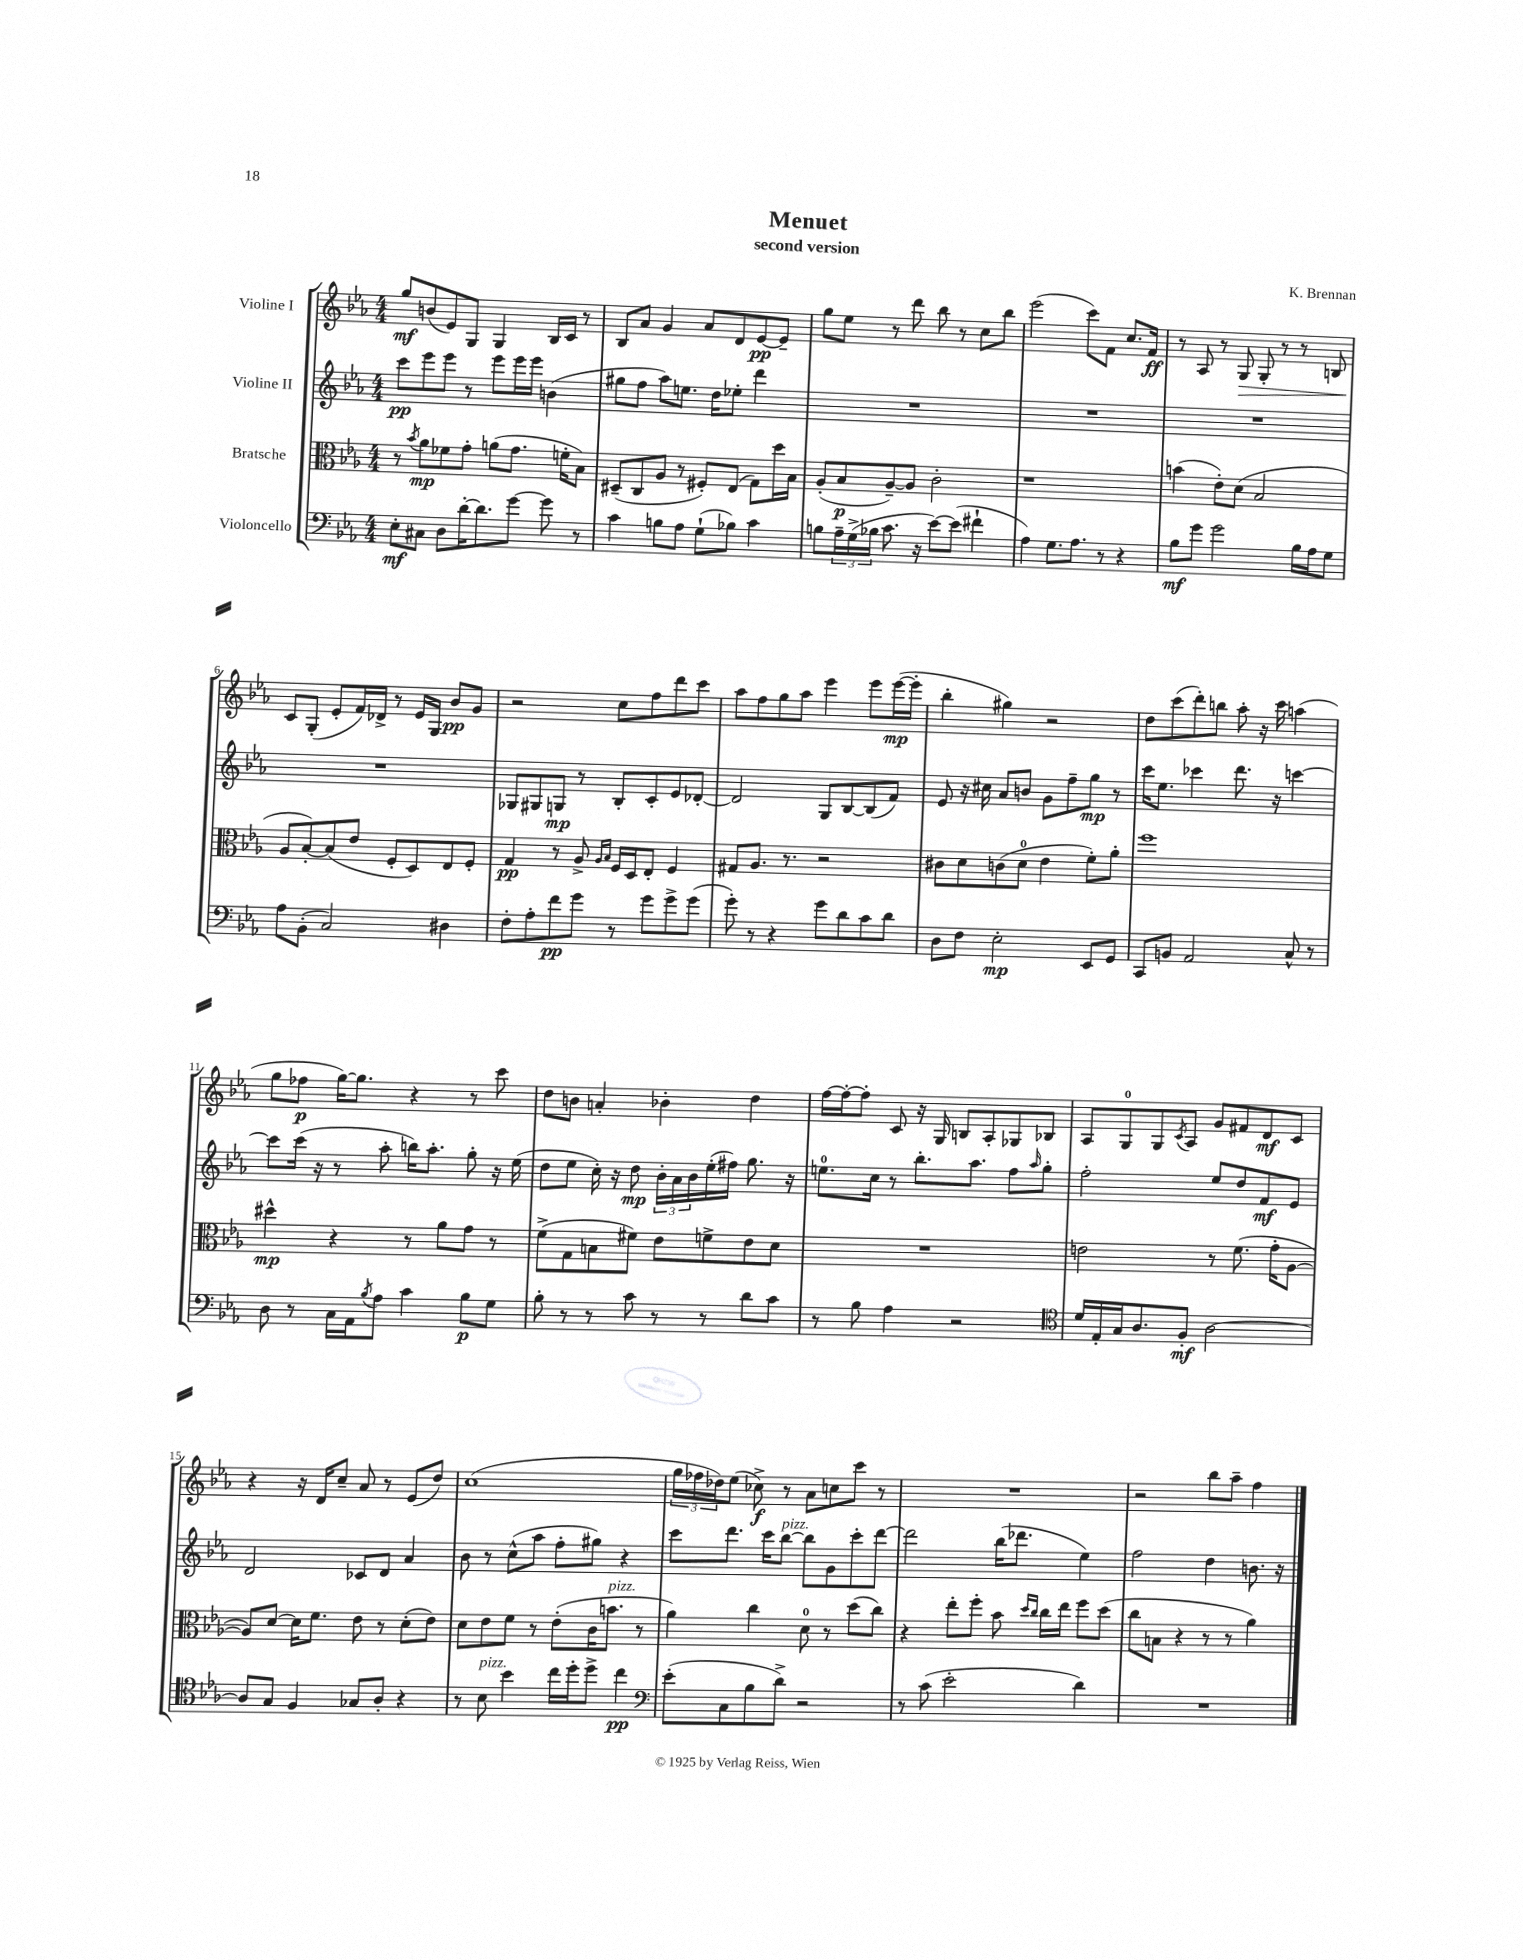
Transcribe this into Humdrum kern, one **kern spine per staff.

**kern	**dynam	**kern	**dynam	**kern	**dynam	**kern	**dynam
*part4	*part4	*part3	*part3	*part2	*part2	*part1	*part1
*staff4	*staff4	*staff3	*staff3	*staff2	*staff2	*staff1	*staff1
*I"Violoncello	*	*I"Bratsche	*	*I"Violine II	*	*I"Violine I	*
*clefF4	*	*clefC3	*	*clefG2	*	*clefG2	*
*k[b-e-a-]	*	*k[b-e-a-]	*	*k[b-e-a-]	*	*k[b-e-a-]	*
*M4/4	*	*M4/4	*	*M4/4	*	*M4/4	*
=1	=1	=1	=1	=1	=1	=1	=1
8E-'\L	mf	8r	.	8ccc\L	pp	8gg/L	mf
.	.	8qb-/	.	.	.	.	.
8C#X\J	.	8a-\L	mp	8eee-\	.	(8bn/	.
8D\L	.	8f-X\	.	8eee-\J	.	8e-/)	.
[16d'\K	.	8g'\J	.	8r	.	8G/J	.
8.d\]	.	.	.	.	.	.	.
.	.	(8an\L	.	8eee-\L	.	4G/	.
[8g\J	.	8.g\J	.	16eee-\L	.	.	.
.	.	.	.	16eee-\JJ	.	.	.
8g\]	.	.	.	(4bn\	.	16B-/LL	.
.	.	16fn'\KL	.	.	.	16c/JJ	.
8r	.	8B-\J)	.	.	.	8r	.
=2	=2	=2	=2	=2	=2	=2	=2
4c\	.	(8D#X~/L	.	8gg#X\L	.	8B-/L	.
.	.	8C/	.	8ff\J	.	8a-/J	.
8Bn\L	.	8A-/J	.	8aa-\L)	.	4g/	.
8A-\J	.	8r	.	8.een\J	.	.	.
(8G`\L	.	8F#X'/L)	.	.	.	8a-/L	.
.	.	.	.	16dd\KL	.	.	.
8B-X\J)	.	(8E-/J	.	8ee-X'\J	.	8d/	.
4c\	.	8G\L)	.	4ddd\	.	[8e-/	pp
.	.	16dd\L	.	.	.	8e-~/J]	.
.	.	16B-\JJ	.	.	.	.	.
=3	=3	=3	=3	=3	=3	=3	=3
8Bn\L	.	(8A-'/L	.	1r	.	8gg\L	.
24A-~\L	.	8B-/	p	.	.	8ee-\J	.
(24G^\	.	.	.	.	.	.	.
24B-X\JJ	.	.	.	.	.	.	.
8.c\	.	[8A-~/)	.	.	.	8r	.
.	.	8A-/J]	.	.	.	8ddd\	.
16r	.	.	.	.	.	.	.
[8e-\L)	.	2c'\	.	.	.	8bb-\	.
(8e-\J]	.	.	.	.	.	8r	.
4f#X`\	.	.	.	.	.	8cc\L	.
.	.	.	.	.	.	8bb-\J	.
=4	=4	=4	=4	=4	=4	=4	=4
4A-\)	.	1r	.	1r	.	(2eee-\	.
8.G\L	.	.	.	.	.	.	.
8.A-\J	.	.	.	.	.	.	.
.	.	.	.	.	.	8ccc\L)	.
8r	.	.	.	.	.	8f\J	.
4r	.	.	.	.	.	8.cc/L	.
.	.	.	.	.	.	16f/Jk	ff
=5	=5	=5	=5	=5	=5	=5	=5
8B-\L	mf	(4bn\	.	1r	.	8r	.
8g\J	.	.	.	.	.	8A-/	.
2g\	.	8e-'\L)	.	.	.	8r	.
!	!	!	!	!	!	!	!LO:HP:b
.	.	(8d\J	.	.	.	8G/	>
.	.	2B-/	.	.	.	8G'/	.
.	.	.	.	.	.	8r	.
16B-\LL	.	.	.	.	.	8r	.
16A-\J	.	.	.	.	.	.	.
8G\J	.	.	.	.	.	8Bn/	.
!!LO:LB:g=z
=6	=6	=6	=6	=6	=6	=6	=6
8A-\L	.	8A-/L	.	1r	.	8c/L	.
(8BB-'\J	.	[8B-'/)	.	.	.	(8G'/J	]
2C/)	.	(8B-/]	.	.	.	8e-'/L	.
.	.	8e-/J	.	.	.	16f/L)	.
.	.	.	.	.	.	16d-X^/JJ	.
.	.	8F'/L	.	.	.	8r	.
.	.	8D/)	.	.	.	16e-/LL	.
.	.	.	.	.	.	16G/JJ	.
4D#X\	.	8E-/	.	.	.	8b-/L	pp
.	.	8F'/J	.	.	.	8g/J	.
=7	=7	=7	=7	=7	=7	=7	=7
8F'\L	.	4G/	pp	8G-X/L	.	2r	.
8A-'\	.	.	.	8G#X/	.	.	.
8f\	pp	8r	.	8Gn/J	mp	.	.
8g\J	.	8A-^/	.	8r	.	.	.
.	.	16qqA-/LL	.	.	.	.	.
.	.	16qqB-/JJ	.	.	.	.	.
8r	.	16F/LL	.	8B-'/L	.	8cc\L	.
.	.	16D/J	.	.	.	.	.
8g\L	.	8E-'/J	.	8c'/	.	8ff\	.
8g^\	.	4F/	.	8e-/	.	8ddd\	.
(8g\J	.	.	.	[8d-X'/J	.	8ccc\J	.
=8	=8	=8	=8	=8	=8	=8	=8
8g'\)	.	8G#X/L	.	2d-/]	.	8aa-\L	.
8r	.	8.A-/J	.	.	.	8ff\	.
4r	.	.	.	.	.	8gg\	.
.	.	8.r	.	.	.	.	.
.	.	.	.	.	.	8aa-\J	.
8g\L	.	2r	.	8G/L	.	4eee-\	.
8d\	.	.	.	[8B-/	.	.	.
8c\	.	.	.	(8B-/]	.	8eee-\L	.
8d\J	.	.	.	8f/J)	.	([16eee-\L	mp
.	.	.	.	.	.	16eee-'\JJ]	.
=9	=9	=9	=9	=9	=9	=9	=9
8D\L	.	8c#X\L	.	8e-/	.	4bb-'\	.
8F\J	.	8d\	.	16r	.	.	.
.	.	.	.	16cc#X\	.	.	.
2E-'\	mp	(8cn\	.	8a-/L	.	4gg#X\)	.
.	.	8d\J	.	8bn/J	.	.	.
.	.	4e-\	.	8g\L	.	2r	.
.	.	.	.	8ff~\	.	.	.
8EE-/L	.	8f'\L)	.	8gg\J	mp	.	.
8GG/J	.	8a-'\J	.	8r	.	.	.
=10	=10	=10	=10	=10	=10	=10	=10
8CC/L	.	1ff	.	16ccc\KL	.	8dd\L	.
.	.	.	.	8.ee-\J	.	.	.
8BBn/J	.	.	.	.	.	(8ccc\	.
2AA-/	.	.	.	4ccc-X\	.	8ddd'\)	.
.	.	.	.	.	.	8bbn\J	.
.	.	.	.	8.ddd\	.	8aa-'\	.
.	.	.	.	.	.	16r	.
.	.	.	.	16r	.	16ccc\	.
8C^^/	.	.	.	[4cccn\	.	(4aan\	.
8r	.	.	.	.	.	.	.
!!LO:LB:g=z
=11	=11	=11	=11	=11	=11	=11	=11
8D\	.	4dd#X^^\	mp	8ccc\L]	.	8gg\L	.
8r	.	.	.	(16ccc\Jk	.	8ff-X\J	p
.	.	.	.	16r	.	.	.
16C\LL	.	4r	.	8r	.	[16gg\KL)	.
16AA-\J	.	.	.	.	.	8.gg\J]	.
8qB-/	.	.	.	.	.	.	.
8A-\J	.	.	.	8aa-'\	.	.	.
4c\	.	8r	.	16bbn\KL)	.	4r	.
.	.	.	.	8.aa-'\J	.	.	.
.	.	8a-\L	.	.	.	.	.
8B-\L	p	8g\J	.	8gg'\	.	8r	.
8G\J	.	8r	.	16r	.	8ccc\	.
.	.	.	.	(16ee-\	.	.	.
=12	=12	=12	=12	=12	=12	=12	=12
8B-'\	.	(8f^\L	.	8dd\L	.	8dd\L	.
8r	.	8G\	.	8ee-\J	.	8bn\J	.
8r	.	8Bn\	.	16cc'\)	.	4an'/	.
.	.	.	.	16r	.	.	.
8c\	.	8f#X\J)	.	8dd\	mp	.	.
8r	.	8e-\L	.	24b-'\LL	.	4b-X'\	.
.	.	.	.	24a-\	.	.	.
.	.	.	.	24b-\	.	.	.
8r	.	8fn^\	.	(16ee-'\	.	.	.
.	.	.	.	16ff#X\JJ)	.	.	.
8d\L	.	8e-\	.	8.gg\	.	4dd\	.
8c\J	.	8d\J	.	.	.	.	.
.	.	.	.	16r	.	.	.
=13	=13	=13	=13	=13	=13	=13	=13
8r	.	1r	.	8.een\L	.	[16ff\LL	.
.	.	.	.	.	.	16ff'\J_	.
8B-\	.	.	.	.	.	8ff'\J]	.
.	.	.	.	16cc\Jk	.	.	.
4A-\	.	.	.	8r	.	8c/	.
.	.	.	.	8.bb-'\L	.	16r	.
.	.	.	.	.	.	16G/	.
2r	.	.	.	.	.	8Bn/L	.
.	.	.	.	8.aa-\J	.	.	.
.	.	.	.	.	.	8A-'/	.
.	.	.	.	8ff\L	.	8G-X/	.
.	.	.	.	16qqaa-/	.	.	.
.	.	.	.	8gg'\J	.	8B-X/J	.
=14	=14	=14	=14	=14	=14	=14	=14
*clefC4	*	*	*	*	*	*	*
16d/LL	.	2en\	.	2ff'\	.	8A-/L	.
16E-'/	.	.	.	.	.	.	.
16G/J	.	.	.	.	.	8G/	.
8.A-/	.	.	.	.	.	.	.
.	.	.	.	.	.	8G/	.
.	.	.	.	.	.	8qc/	.
8F'/J	mf	.	.	.	.	8A-/J	.
[2A-\	.	8r	.	8ee-/L	.	8g/L	.
.	.	(8.f\	.	8dd/	.	8f#X/	.
.	.	.	.	8f/	mf	8d/	mf
.	.	16g'\KL	.	.	.	.	.
.	.	[8A-\J	.	8e-/J	.	8c/J	.
!!LO:LB:g=z
=15	=15	=15	=15	=15	=15	=15	=15
8A-/L]	.	8A-/L])	.	2d/	.	4r	.
8G/J	.	[8d/J	.	.	.	.	.
4F/	.	16d\KL]	.	.	.	16r	.
.	.	8.f\J	.	.	.	16d/KL	.
.	.	.	.	.	.	8cc~/J	.
8G-X/L	.	8e-\	.	8c-X/L	.	8a-/	.
8A-'/J	.	8r	.	8d/J	.	8r	.
4r	.	(8d'\L	.	4a-/	.	(8e-/L	.
.	.	8e-\J)	.	.	.	8dd/J)	.
=16	=16	=16	=16	=16	=16	=16	=16
8r	.	8d\L	.	8b-\	.	(1cc	.
!LO:TX:a:i:t=pizz.	!	!	!	!	!	!	!
8B-\	.	8e-\	.	8r	.	.	.
4b-\	.	8f\J	.	(8cc^^\L	.	.	.
.	.	8r	.	8aa-\J	.	.	.
16cc\LL	.	(8e-'\L	.	8ff'\L	.	.	.
16dd'\J	.	.	.	.	.	.	.
8dd^\J	.	16c\K	.	8gg#X\J)	.	.	.
!	!	!LO:TX:a:i:t=pizz.	!	!	!	!	!
.	.	8.bn\J	.	.	.	.	.
4cc\	pp	.	.	4r	.	.	.
.	.	8r	.	.	.	.	.
=17	=17	=17	=17	=17	=17	=17	=17
*clefF4	*	*	*	*	*	*	*
(8e-'\L	.	4a-\)	.	8ccc\L	.	24gg\LL	.
.	.	.	.	.	.	24ff-X\	.
.	.	.	.	.	.	24dd-X\J)	.
8C\	.	.	.	8.ddd\J	.	(8ee-\J	.
8B-\	.	4cc\	.	.	.	8cc-X^\)	f
.	.	.	.	16ccc\KL	.	.	.
!	!	!	!	!LO:TX:a:i:t=pizz.	!	!	!
8d^\J)	.	.	.	[8bb-\J	.	8r	.
2r	.	8d\	.	8bb-\L]	.	8a-\L	.
.	.	8r	.	8g\	.	8ccn\	.
.	.	(8dd\L	.	8ccc'\	.	8ccc\J	.
.	.	8cc\J)	.	[8ddd\J	.	8r	.
=18	=18	=18	=18	=18	=18	=18	=18
8r	.	4r	.	2ddd\]	.	1r	.
(8c\	.	.	.	.	.	.	.
2e-'\	.	8ee-'\L	.	.	.	.	.
.	.	8ff'\J	.	.	.	.	.
.	.	8b-\	.	(16bb-\KL	.	.	.
.	.	.	.	8.ddd-X\J	.	.	.
.	.	16qqdd/LL	.	.	.	.	.
.	.	16qqcc/JJ	.	.	.	.	.
.	.	16cc\LL	.	.	.	.	.
.	.	16ee-\JJ	.	.	.	.	.
4d\)	.	8ff\L	.	4ee-\)	.	.	.
.	.	(8dd\J	.	.	.	.	.
=19	=19	=19	=19	=19	=19	=19	=19
1r	.	8cc\L	.	2ff\	.	2r	.
.	.	8Bn\J	.	.	.	.	.
.	.	4r	.	.	.	.	.
.	.	8r	.	4dd\	.	8bb-\L	.
.	.	8r	.	.	.	8aa-~\J	.
.	.	4a-\)	.	8.bn\	.	4ff\	.
.	.	.	.	16r	.	.	.
==	==	==	==	==	==	==	==
*-	*-	*-	*-	*-	*-	*-	*-
